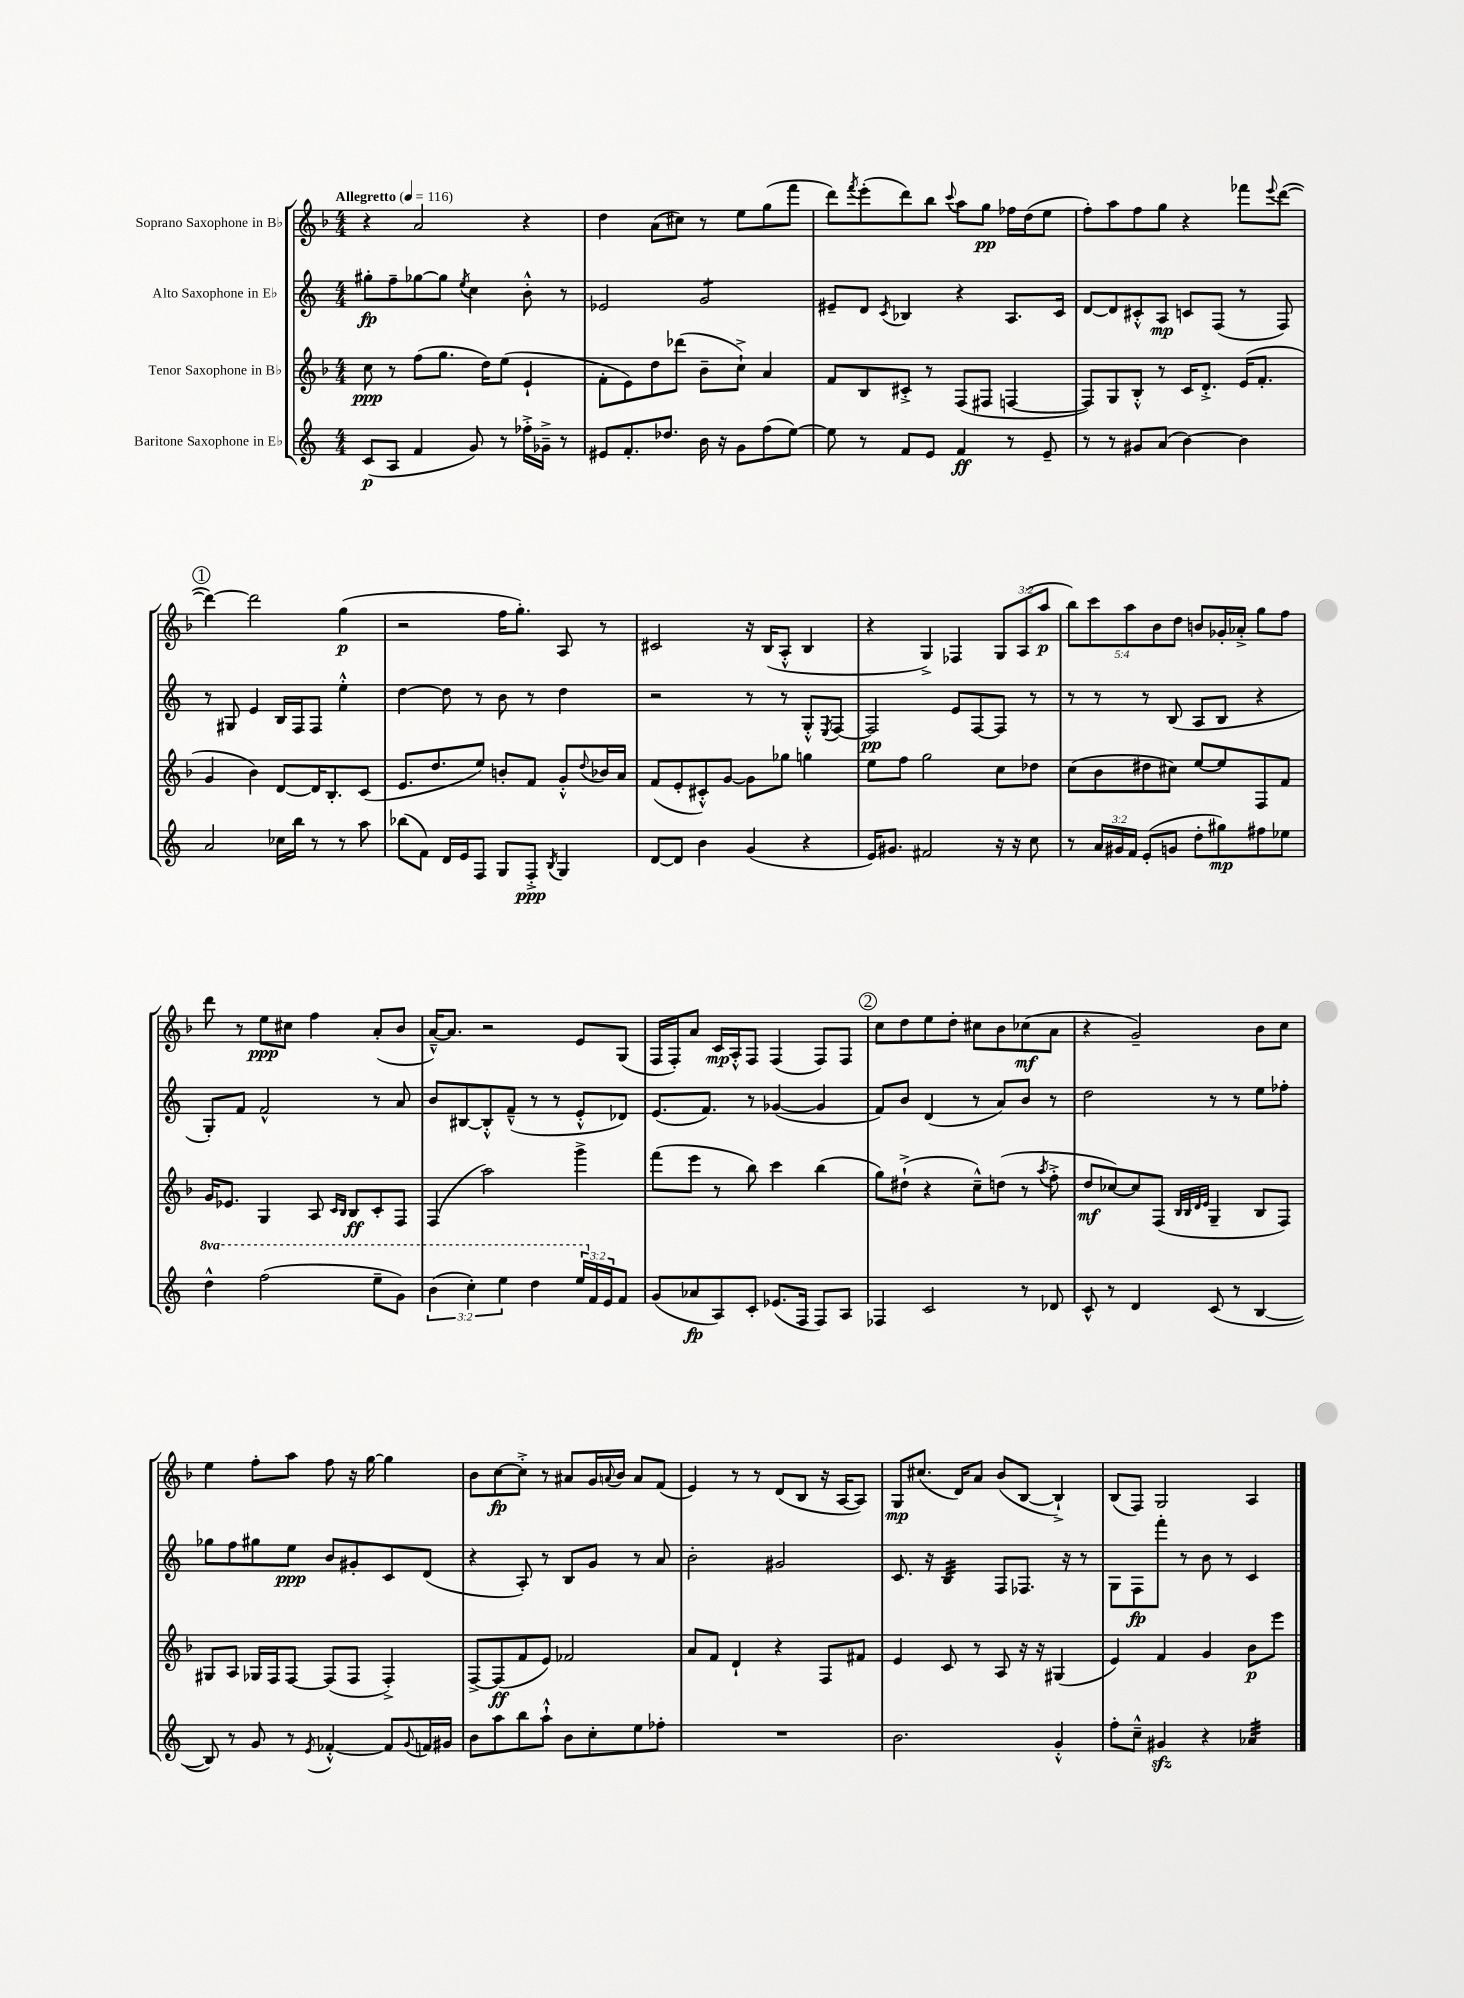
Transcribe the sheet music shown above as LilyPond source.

<<
\new StaffGroup <<
\new Staff = "s0" \with { instrumentName = "Soprano Saxophone in Bb" } {
    \clef treble \key f \major \numericTimeSignature \time 4/4 \override Staff.TupletNumber.text = #tuplet-number::calc-fraction-text \tempo "Allegretto" 4 = 116
    r4 a'2 r4 |
    d''4 a'8( cis''8) r8 e''8 g''8( f'''8 |
    d'''8) \acciaccatura { f'''8 } e'''8-.( d'''8) bes''8 \appoggiatura { c'''8 } a''8 g''8\pp fes''16 d''16( e''8 |
    f''8-.) a''8 f''8 g''8 r4 fes'''8 \appoggiatura { e'''8 } d'''8~( |
    \mark \markup { \circle "1" } d'''4~) d'''2 g''4\p( |
    r2 f''16 g''8.-.) a8 r8 |
    cis'2 r16 bes16( a8-.-^ bes4 |
    r4 g4->) fes4 \tuplet 3/2 { g8 a8( a''8\p } |
    \tuplet 5/4 { bes''8) c'''8 a''8 bes'8 d''8 } b'8 ges'16-. aes'16-.-> g''8 f''8 |
    d'''8 r8 e''8\ppp cis''8 f''4 a'8-.( bes'8 |
    a'16~---^) a'8. r2 e'8 g8( |
    f16 f16-.) a'8 c'16\mp a16-.-^ f8 f4( f8) f8 |
    \mark \markup { \circle "2" } c''8 d''8 e''8 d''8-. cis''8 bes'8 ces''8\mf( a'8 |
    r4 g'2--) bes'8 c''8 |
    e''4 f''8-. a''8 f''8 r16 g''16~ g''4 |
    bes'8 c''8~\fp c''8-.-> r8 ais'8 g'16 \appoggiatura { a'8 } bes'16 a'8 f'8( |
    e'4) r8 r8 d'8( bes8 r16 a16~ a8) |
    g8\mp cis''8.( d'16) a'8 bes'8( bes8~ bes4-!->) |
    bes8( f8) g2 a4 \bar "|." |
}
\new Staff = "s1" \with { instrumentName = "Alto Saxophone in Eb" } {
    \clef treble \key c \major \numericTimeSignature \time 4/4
    gis''8-.\fp f''8-- ges''8~ ges''8 \acciaccatura { e''8 } c''4 b'8-.-^ r8 |
    ees'2 g'2:8 |
    eis'8-- d'8 \acciaccatura { c'8 } bes4 r4 a8. c'16 |
    d'8~ d'8 cis'8-.-^ a8\mp c'8 f8( r8 f8) |
    \mark \markup { \circle "1" } r8 gis8 e'4 b16 f16 f8 e''4-.-^ |
    d''4~ d''8 r8 b'8 r8 d''4 |
    r2 r8 r8 g8-.-^ \acciaccatura { e8 } f8~ |
    f2\pp e'8 f8~ f8 r8 |
    r8 r8 r8 b8( a8 b8 r4 |
    g8-.) f'8 f'2-^ r8 a'8 |
    b'8 bis8~ bis8-.-^ f'8---^( r8 r8 e'8-.-^ des'8) |
    e'8.( f'8.) r8 ges'4~( ges'4 |
    \mark \markup { \circle "2" } f'8) b'8 d'4( r8 a'8) b'8 r8 |
    d''2 r8 r8 e''8 fes''8-. |
    ges''8 f''8 gis''8 e''8\ppp b'8 gis'8-. c'8 d'8( |
    r4 a8-.) r8 b8 g'8 r8 a'8 |
    b'2-. gis'2 |
    c'8. r16 b4:32 f8 fes8. r16 r8 |
    g8 f8\fp f'''8-. r8 b'8 r8 c'4 \bar "|." |
}
\new Staff = "s2" \with { instrumentName = "Tenor Saxophone in Bb" } {
    \clef treble \key f \major \numericTimeSignature \time 4/4
    c''8\ppp r8 f''8( g''8. d''16) e''8( e'4-! |
    f'8-. e'8) d''8 des'''8( bes'8-- c''8-!->) a'4 |
    f'8 bes8 cis'8-.-> r8 f8( fis8 f4~ |
    f8) g8 bes8-.-^ r8 c'16 d'8.-.-> e'16( f'8.-. |
    \mark \markup { \circle "1" } g'4 bes'4) d'8~ d'16 bes8.-. c'8( |
    e'8. d''8. e''8) b'8-. f'8 g'8-.-^ \appoggiatura { d''8 } bes'16 a'16 |
    f'8( e'8-. cis'8-.-^) g'8~ g'8 ges''8 g''4 |
    e''8 f''8 g''2 c''8 des''8 |
    c''8( bes'8 dis''8 cis''8) e''8~ e''8 f8 f'8 |
    g'16 ees'8. g4 a8 \grace { c'16 bes16 } bes8\ff c'8-. f8 |
    f4( a''2) g'''4-> |
    f'''8( e'''8 r8 bes''8) c'''4 bes''4( |
    \mark \markup { \circle "2" } g''8) dis''8-!->( r4 c''8---^) d''8( r8 \acciaccatura { a''8 } f''8-.-> |
    d''8\mf ces''8~) ces''8 f8( \grace { bes32 bes32 d'32 e'32 } g4-- bes8 f8) |
    gis8 a8 ges16 f16 f8~ f8( f8 f4-.->) |
    f8~-> f8\ff( f'8 e'8) fes'2 |
    a'8 f'8 d'4-! r4 f8 fis'8 |
    e'4 c'8 r8 a8 r16 r16 gis4( |
    e'4) f'4 g'4 bes'8\p e'''8 \bar "|." |
}
\new Staff = "s3" \with { instrumentName = "Baritone Saxophone in Eb" } {
    \clef treble \key c \major \numericTimeSignature \time 4/4 \override Staff.TupletNumber.text = #tuplet-number::calc-fraction-text \set Staff.ottavationMarkups = #ottavation-simple-ordinals
    c'8\p( a8 f'4 g'8) r8 fes''16-.-> ges'16---> r8 |
    eis'8 f'8.-. des''8. b'16 r16 g'8 f''8( e''8~) |
    e''8 r8 f'8 e'8 f'4\ff r8 e'8-- |
    r8 r8 gis'8 a'8( b'4~) b'4 |
    \mark \markup { \circle "1" } a'2 ces''16 b''16 r8 r8 a''8 |
    bes''8( f'8) d'16 e'16 f8 g8 f8-.->\ppp \acciaccatura { b8 } g4 |
    d'8~ d'8 b'4 g'4( r4 |
    e'16) gis'8. fis'2 r16 r16 c''8 |
    r8 \tuplet 3/2 { a'16 gis'16 f'16 } e'8-.( g'8 d''8-. gis''8\mp) fis''8 ees''8 |
    \ottava #1 d'''4-^ f'''2( e'''8-- g''8) |
    \tuplet 3/2 { b''4( c'''4-.) e'''4 } d'''4 \tuplet 3/2 { e'''16 \ottava #0 f'16 e'16 } f'8 |
    g'8( aes'8\fp a8) c'8-. ees'8.( f16 f8) a8 |
    \mark \markup { \circle "2" } fes4 c'2 r8 des'8 |
    c'8-^ r8 d'4 c'8( r8 b4~ |
    b8) r8 g'8 r8 \acciaccatura { e'8 } fes'4~-.-^ fes'8 \appoggiatura { g'8 } f'16 gis'16 |
    b'8 a''8 b''8 a''8-!-^ b'8 c''8-. e''8 fes''8-. |
    R1 |
    b'2. g'4-.-^ |
    f''8-. c''8---^ gis'4\sfz r4 aes'4:32 \bar "|." |
}
>>
>>
\layout { \context { \Score \remove "Bar_number_engraver" } }
